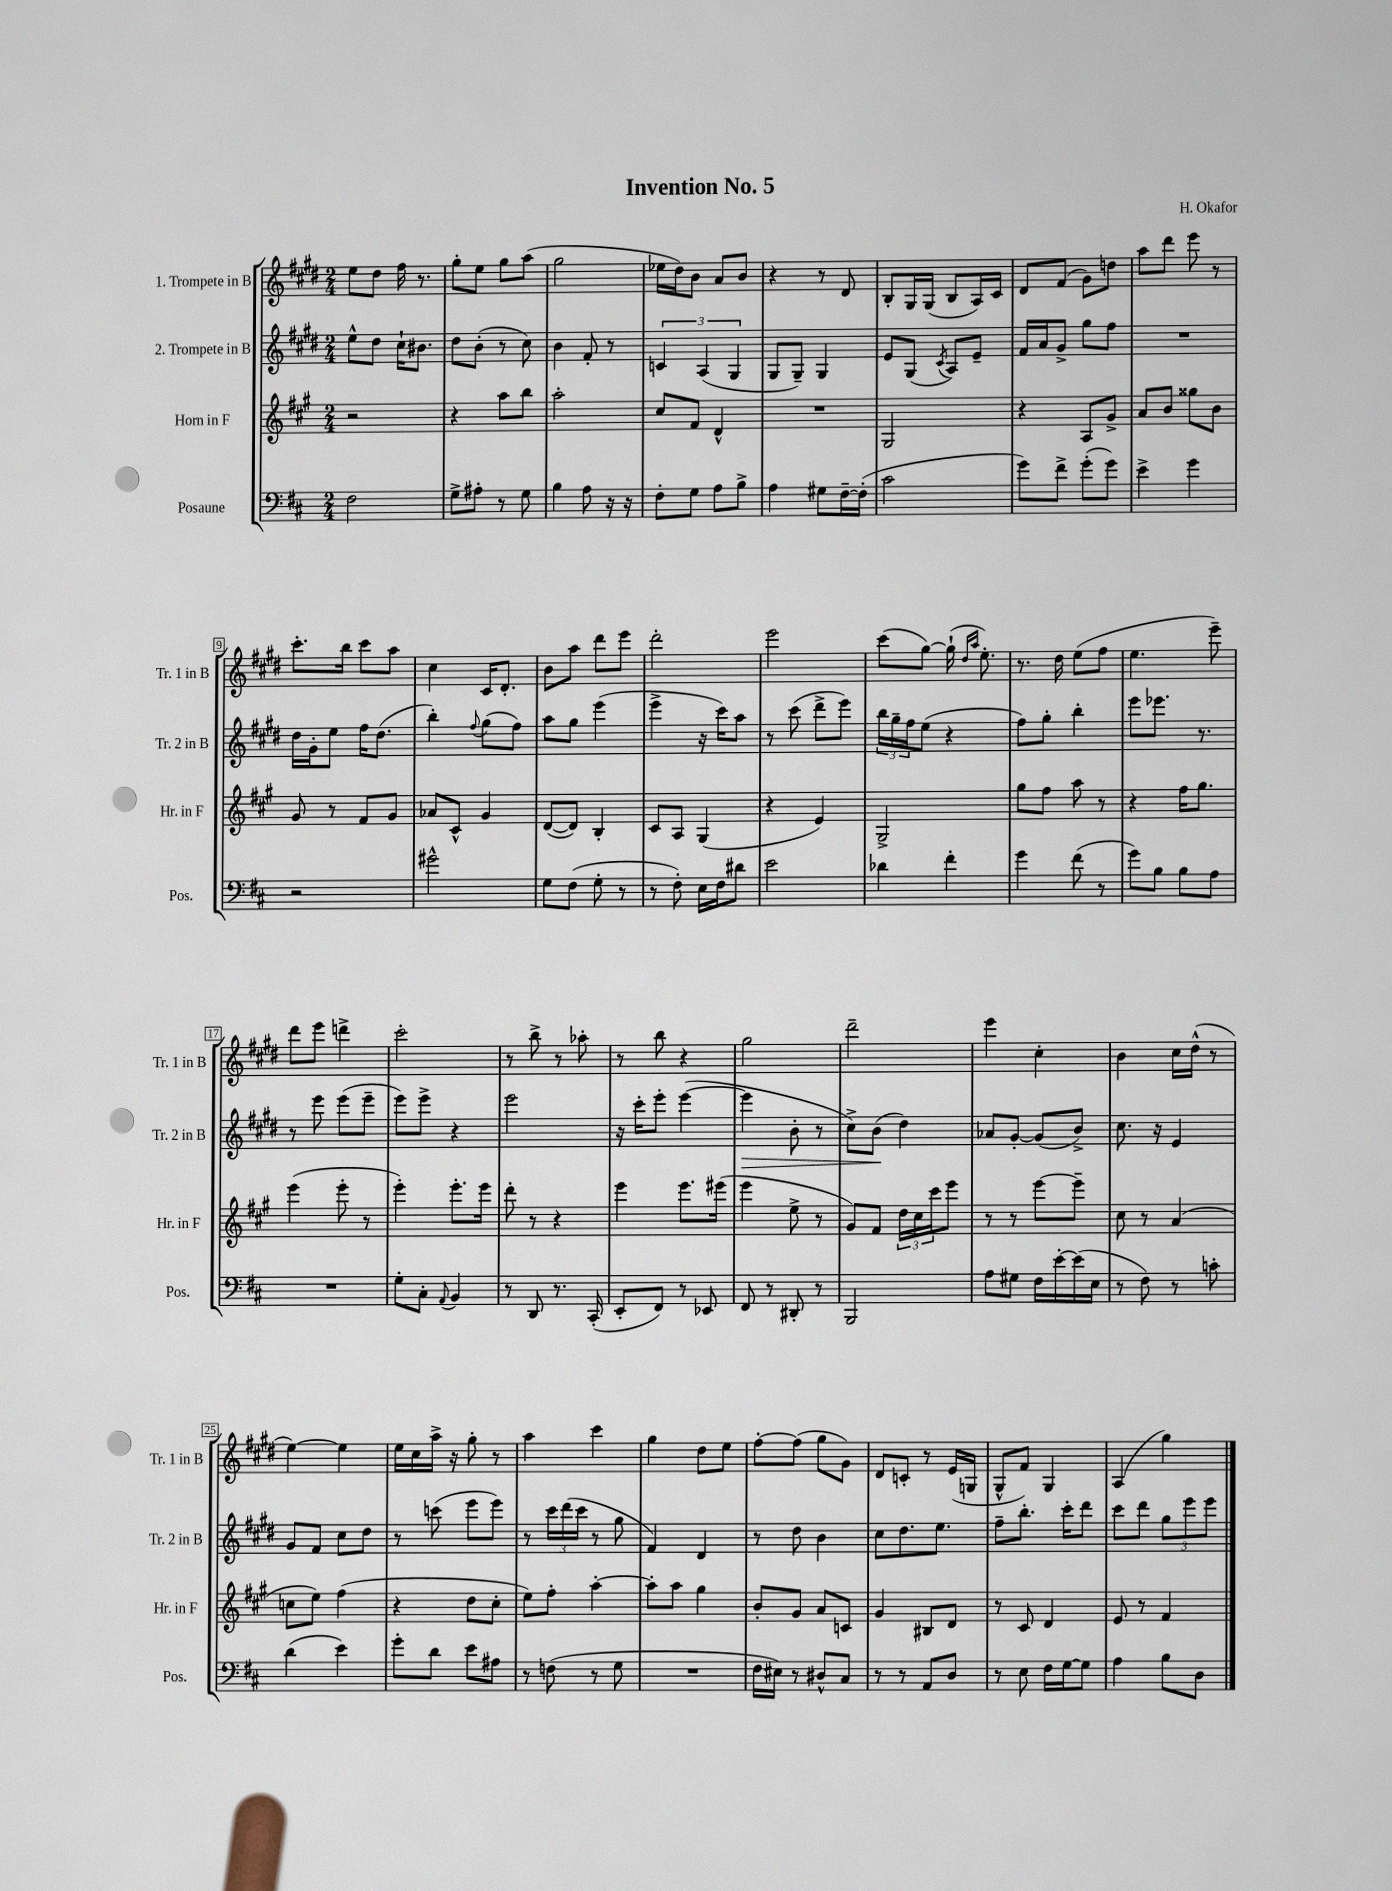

**kern	**kern	**kern	**kern
*staff4	*staff3	*staff2	*staff1
*clefF4	*clefG2	*clefG2	*clefG2
*k[f#c#]	*k[f#c#g#]	*k[f#c#g#d#]	*k[f#c#g#d#]
*M2/4	*M2/4	*M2/4	*M2/4
2F#	2r	8ee^^	8ee
.	.	8dd#	8dd#
.	.	16cc#`	16ff#
.	.	8.b#	8.r
=	=	=	=
8G^	4r	8dd#	8gg#'
8A#'	.	(8b'	8ee
8r	8aa	8r	8gg#
8G	8bb	8cc#)	(8aa
=	=	=	=
4B	2aa'	4b	2gg#
8A	.	8f#'	.
16r	.	8r	.
16r	.	.	.
=	=	=	=
8F#'	8cc#	6c	16ee-
.	.	.	16dd#)
8G	8f#	.	8b
.	.	(6A	.
8A	4d^^	.	8a
.	.	6G#	.
8B^	.	.	8b
=	=	=	=
4A	2r	8G#	4r
.	.	8G#~)	.
8G#	.	4G#	8r
[16F#~	.	.	8d#
(16F#']	.	.	.
=	=	=	=
2c#	2G#	8e	8B'
.	.	(8G#	16G#
.	.	.	(16G#
.	.	8qc#	.
.	.	8A)	8B
.	.	8e~	16A)
.	.	.	16c#
=	=	=	=
8g)	4r	16f#	8d#
.	.	16a	.
8f#^	.	8g#^	(8f#
(8g'	8A	8gg#	8g#)
8g)	8g#^	8ff#	8dd
=	=	=	=
4e^	8a	2r	8aa
.	8b	.	8ddd#
4g	8gg##	.	8eee
.	8b	.	8r
=	=	=	=
2r	8g#	16dd#	8.ccc#'
.	.	16g#'	.
.	8r	8ee	.
.	.	.	16bb
.	8f#	16ff#	8ccc#
.	.	(8.dd#	.
.	8g#	.	8aa
=	=	=	=
2g#^^	8a-	4bb')	4cc#
.	8c#^^	.	.
.	.	8qqff#	.
.	4g#	(8gg#	16c#
.	.	.	8.d#'
.	.	8ff#)	.
=	=	=	=
8G	([8d	8aa	8b
(8F#	8d])	8gg#	8aa
8G'	4B'	(4eee	8ddd#
8r	.	.	8eee
=	=	=	=
8r	8c#	4eee^	2ddd#'
8F#')	8A	.	.
16E	(4G#	16r	.
16F#	.	16ccc#)	.
8d#	.	8aa	.
=	=	=	=
2e	4r	8r	2eee
.	.	(8ccc#	.
.	4e)	8ddd#^	.
.	.	8eee)	.
=	=	=	=
4d-	2G#^	24bb	(8ccc#
.	.	24gg#~	.
.	.	24ff#	.
.	.	(8ee	[8gg#)
4f#'	.	4r	(16gg#`]
.	.	.	16qqdd#
.	.	.	16qqaa
.	.	.	8.ee')
=	=	=	=
4g	8gg#	8ff#)	8.r
.	8ff#	8gg#'	.
.	.	.	16dd#
(8f#	8aa	4bb'	(8ee
8r	8r	.	8ff#
=	=	=	=
8g)	4r	8eee	4.ee
8B	.	8.eee-	.
8B	16ff#	.	.
.	8.gg#	8.r	.
8A	.	.	8eee~)
=	=	=	=
2r	(4eee	8r	8ddd#
.	.	8eee	8eee
.	8eee'	(8eee	4ddd^
.	8r	8eee~	.
=	=	=	=
8G'	4eee')	8eee)	2ccc#'
8C#'	.	8eee^	.
8qqAA	.	.	.
4BB	8.eee'	4r	.
.	16eee	.	.
=	=	=	=
8r	8ddd'	2eee	8r
8DD	8r	.	8bb^
8.r	4r	.	8r
.	.	.	8aa-'
(16CC#'	.	.	.
=	=	=	=
8EE'	4eee	16r	8r
.	.	16ccc#'	.
8FF#)	.	8eee'	8bb
8r	8.eee	([4eee	4r
8EE-	.	.	.
.	(16eee#	.	.
=	=	=	=
8FF#	4eee	4eee]	2gg#
8r	.	.	.
8DD#'	8ee^	8b'	.
8r	8r	8r	.
=	=	=	=
2BBB	8g#)	8cc#^)	2ddd#~
.	8f#	(8b	.
.	24dd	4dd#)	.
.	24cc#	.	.
.	24ccc#	.	.
.	8eee	.	.
=	=	=	=
8A	8r	8a-	4eee
8G#	8r	[8g#'	.
16F#	[8eee	(8g#]	4cc#'
[16e'	.	.	.
(16e]	8eee~]	8b^)	.
16E	.	.	.
=	=	=	=
8r	8cc#	8.cc#	4b
8F#)	8r	.	.
.	.	16r	.
8r	(4a	4e	16cc#
.	.	.	(16dd#^^
8c'	.	.	8r
=	=	=	=
(4d	8cc	8g#	[4ee)
.	8ee)	8f#	.
4e)	(4ff#	8cc#	4ee]
.	.	8dd#	.
=	=	=	=
8g'	4r	8r	16ee
.	.	.	16cc#
8d	.	(8ccc	16aa^
.	.	.	16r
8e	8dd	8eee	8gg#'
8A#	8cc#'	8eee)	8r
=	=	=	=
8r	8ee)	8r	4aa
(8F	8ff#'	24ccc#	.
.	.	(24ddd#	.
.	.	24ccc#	.
8r	[4aa'	8r	4ccc#
8G	.	8gg#	.
=	=	=	=
2r	8aa']	4f#)	4gg#
.	8aa	.	.
.	4gg#	4d#	8dd#
.	.	.	8ee
=	=	=	=
16F#	8b'	8r	[8ff#'
16E#)	.	.	.
8r	8g#	8dd#	(8ff#]
8D#^^	8a	4b	8gg#
8C#	8c	.	8g#)
=	=	=	=
8r	4g#	8cc#	8d#
8r	.	8.dd#	8c'
8AA	8B#	.	8r
.	.	8.ee	.
8D	8d	.	(16e
.	.	.	16G
=	=	=	=
8r	8r	8ff#~	8G#^^
8E	8c#	8.bb'	8f#)
16F#	4d	.	4G#
[16G	.	16ccc#'	.
8G]	.	8ddd#	.
=	=	=	=
4A	8e	8ccc#	(4A
.	8r	8ddd#	.
8B	4f#	12gg#	4gg#)
.	.	12eee	.
8D	.	.	.
.	.	12eee	.
==	==	==	==
*-	*-	*-	*-
